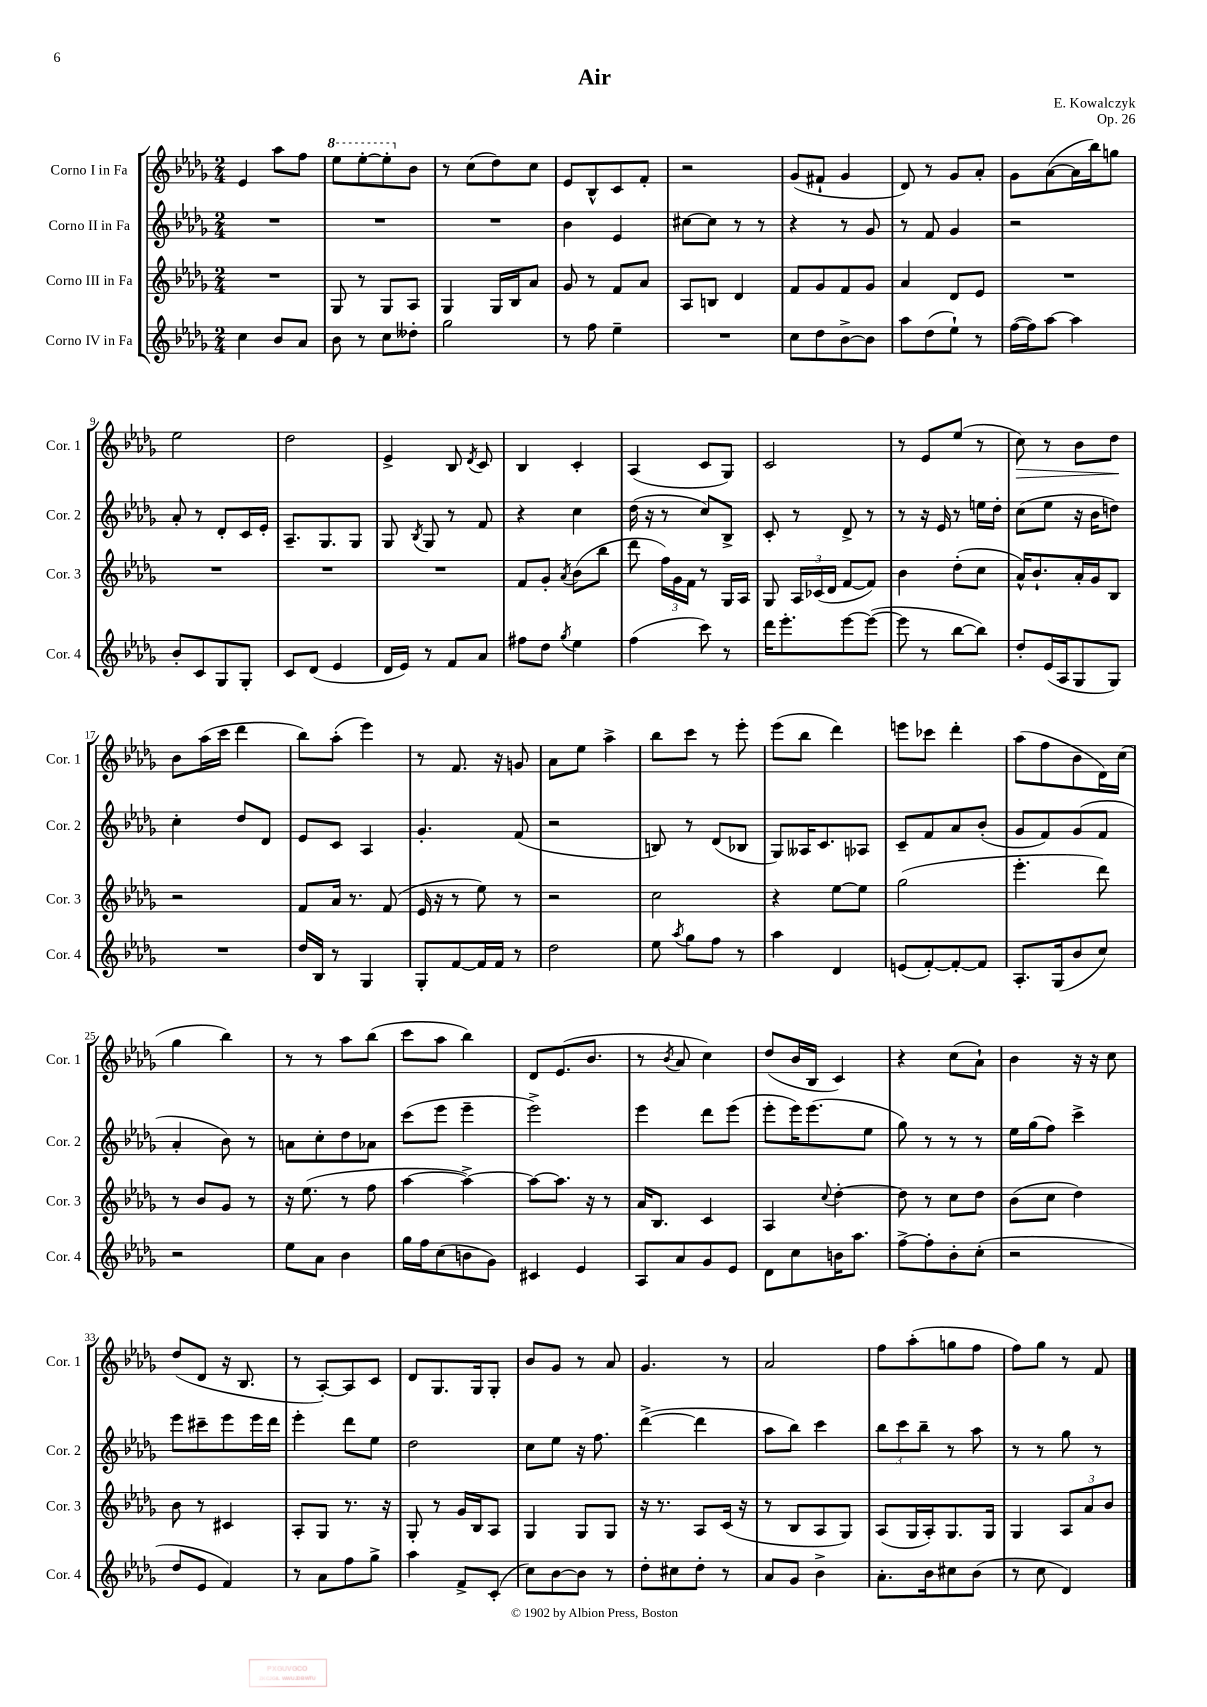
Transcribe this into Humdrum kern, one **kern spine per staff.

**kern	**kern	**kern	**kern
*staff4	*staff3	*staff2	*staff1
*clefG2	*clefG2	*clefG2	*clefG2
*k[b-e-a-d-g-]	*k[b-e-a-d-g-]	*k[b-e-a-d-g-]	*k[b-e-a-d-g-]
*M2/4	*M2/4	*M2/4	*M2/4
4cc\	2r	2r	4e-/
8b-/L	.	.	8aa-\L
8a-/J	.	.	8ff\J
=	=	=	=
8b-\	8G-/	2r	8eee-\L
8r	8r	.	[8eee-'\
8cc\L	8G-/L	.	8eee-'\]
8dd--'\J	8A-/J	.	8b-\J
=	=	=	=
2gg-\	4G-/	2r	8r
.	.	.	(8cc\L
.	16G-/LL	.	8dd-\)
.	16B-/J	.	.
.	8a-/J	.	8cc\J
=	=	=	=
8r	8g-/	4b-\	8e-/L
8ff\	8r	.	8B-^^/
4ee-~\	8f/L	4e-/	8c/
.	8a-/J	.	8f'/J
=	=	=	=
2r	8A-/L	[8cc#\L	2r
.	8B/J	8cc#\]J	.
.	4d-/	8r	.
.	.	8r	.
=	=	=	=
8cc\L	8f/L	4r	(8g-/L
8dd-\	8g-/	.	8f#`/J
[8b-^\	8f/	8r	4g-/
8b-\]J	8g-/J	8g-/	.
=	=	=	=
8aa-\L	4a-/	8r	8d-/)
(8dd-\	.	8f/	8r
8ee-`\J)	8d-/L	4g-/	8g-/L
8r	8e-/J	.	8a-'/J
=	=	=	=
([16ff\LL	2r	2r	8g-\L
16ff\]J)	.	.	.
[8aa-\J	.	.	([8a-\
4aa-\]	.	.	16a-\]L
.	.	.	16bb-\J)
.	.	.	8gg\J
=	=	=	=
8b-'/L	2r	8a-'/	2ee-\
8c/	.	8r	.
8G-/	.	8d-'/L	.
8G-'/J	.	16c/L	.
.	.	16e-'/JJ	.
=	=	=	=
8c/L	2r	8.A-~/L	2dd-\
(8d-/J	.	.	.
.	.	8.G-/	.
4e-/	.	.	.
.	.	8G-/J	.
=	=	=	=
16d-/LL	2r	8G-/	4e-^/
16e-/JJ)	.	.	.
.	.	8qB-/	.
8r	.	8G-/	.
8f/L	.	8r	8B-/
.	.	.	8qd-/
8a-/J	.	8f/	8c/
=	=	=	=
8ff#\L	8f/L	4r	4B-/
8dd-\J	8g-'/J	.	.
8qgg-/	8qa-/	.	.
4ee-\	(8b-\L	4cc\	4c'/
.	8bb-\J	.	.
=	=	=	=
(4ff\	8ddd-\	(16dd-\	(4A-/
.	.	16r	.
.	24ff\LL)	8r	.
.	24g-\	.	.
.	24f\JJ	.	.
8ccc\)	8r	8cc/L)	8c/L
8r	16G-/LL	8B-^/J	8G-/J)
.	16A-/JJ	.	.
=	=	=	=
16ddd-\LK	8G-/	8c'/	2c/
8.eee-'\	.	.	.
.	24A-/LL	8r	.
.	(24c-/	.	.
.	24d-/JJ	.	.
[8eee-\	[8f/L	8d-^/	.
(8eee-\_J	8f/]J)	8r	.
=	=	=	=
8eee-\]	4b-\	8r	8r
8r	.	16r	8e-/L
.	.	16e-/	.
[8bb-\L	(8dd-'\L	8r	(8ee-/J
8bb-\]J)	8cc\J	16ee\LL	8r
.	.	16dd-'\JJ	.
=	=	=	=
8dd-'/L	16a-^^/LK)	(8cc\L	8cc\)
.	8.b-`/	.	.
(16e-/L	.	8ee-\J	8r
16A-/J	.	.	.
8G-/	16a-'/L	16r	8b-\L
.	16g-/J	16b-\LK	.
8G-/J)	8B-/J	8dd\J)	8dd-\J
=	=	=	=
2r	2r	4cc'\	8b-\L
.	.	.	(16aa-\L
.	.	.	16ccc\JJ
.	.	8dd-/L	4ddd-\
.	.	8d-/J	.
=	=	=	=
16dd-/LL	8f/L	8e-/L	8bb-\L)
16B-/JJ	.	.	.
8r	16a-/Jk	8c/J	(8aa-'\J
.	8.r	.	.
4G-/	.	4A-/	4eee-\)
.	(8f/	.	.
=	=	=	=
8G-'/L	16e-/	4.g-'/	8r
.	16r	.	.
[8f/	8r	.	8.f/
16f/]L	8ee-\)	.	.
16f/JJ	.	.	16r
8r	8r	(8f/	8g/
=	=	=	=
2dd-\	2r	2r	8a-\L
.	.	.	8ee-\J
.	.	.	4aa-^\
=	=	=	=
8ee-\	2cc\	8B/)	8bb-\L
8qaa-/	.	.	.
8gg-\L	.	8r	8ccc\J
8ff\J	.	(8d-/L	8r
8r	.	8B-/J	8eee-'\
=	=	=	=
4aa-\	4r	8G-/L)	(8eee-\L
.	.	16A--/K	8bb-\J
.	.	8.c/	.
4d-/	[8ee-\L	.	4ddd-\)
.	8ee-\]J	8A-/J	.
=	=	=	=
(8e/L	(2gg-\	8c~/L	8eee\L
[8f'/)	.	8f/	8ccc-\J
8f'/_	.	8a-/	4ddd-'\
8f/]J	.	(8b-'/J	.
=	=	=	=
8.A-'/L	4.eee-'\	8g-/L	(8aa-\L
.	.	8f/)	8ff\
(16G-/k	.	.	.
8b-/	.	(8g-/	8b-\
8cc/J)	8ddd-\)	8f/J	16d-\L)
.	.	.	(16cc\JJ
=	=	=	=
2r	8r	4a-'/	4gg-\
.	8b-/L	.	.
.	8g-/J	8b-\)	4bb-\)
.	8r	8r	.
=	=	=	=
8ee-\L	16r	8a\L	8r
.	(8.ee-\	.	.
8a-\J	.	8cc'\	8r
4b-\	8r	8dd-\	8aa-\L
.	8ff\	8a-\J	(8bb-\J
=	=	=	=
16gg-\LL	[4aa-\	(8ccc\L	8ccc\L
16ff\J	.	.	.
(8cc\	.	8eee-\J	8aa-\J
8b\	4aa-^\_)	4eee-~\	4bb-\)
8g-\J)	.	.	.
=	=	=	=
4c#/	8aa-\_L	2eee-^\)	8d-/L
.	8.aa-\]J	.	(8.e-/
4e-/	.	.	.
.	16r	.	8.b-/J
.	8r	.	.
=	=	=	=
8A-/L	16a-/LK	4eee-\	8r
.	8.B-/J	.	.
.	.	.	8qb-/
8a-/	.	.	8a-/
8g-/	4c/	8ddd-\L	4cc\)
8e-/J	.	(8eee-\J	.
=	=	=	=
8d-\L	4A-/	8eee-'\L	(8dd-/L
8cc\	.	16eee-\K)	16b-/L
.	.	(8.eee-\	16B-/JJ
.	8qqcc/	.	.
16b\K	[4dd-'\	.	4c/)
8.aa-\J	.	.	.
.	.	8ee-\J	.
=	=	=	=
[8ff^\L	8dd-\]	8gg-\)	4r
8ff'\]	8r	8r	.
8b-'\	8cc\L	8r	(8cc\L
(8cc'\J	8dd-\J	8r	8a-`\J)
=	=	=	=
2r	(8b-\L	16ee-\LL	4b-\
.	.	(16gg-\J	.
.	8cc\J	8ff\J)	.
.	4dd-\)	4ccc^\	16r
.	.	.	16r
.	.	.	8cc\
=	=	=	=
8dd-/L	8b-\	8eee-\L	(8dd-/L
8e-/J	8r	8ccc#~\	8d-/J
4f/)	4c#/	8eee-\	16r
.	.	.	8.B-/
.	.	16eee-\L	.
.	.	16ddd-\JJ	.
=	=	=	=
8r	8A-'/L	4eee-'\	8r
8a-\L	8G-/J	.	[8A-'/L)
8ff\	8.r	8ddd-\L	8A-/]
8gg-^\J	.	8ee-\J	8c/J
.	16r	.	.
=	=	=	=
4aa-\	8G-'/	2dd-\	8d-/L
.	8r	.	8.G-/
8f^/L	16g-/LL	.	.
.	16B-/J	.	16G-/k
(8c'/J	8A-/J	.	8G-'/J
=	=	=	=
8cc\L)	4G-/	8cc\L	8b-/L
[8b-\	.	8ee-\J	8g-/J
8b-\]J	8G-/L	16r	8r
.	.	8.ff\	.
8r	8G-/J	.	8a-/
=	=	=	=
8dd-'\L	16r	([4ddd-^\	4.g-/
.	8.r	.	.
8cc#\	.	.	.
8dd-'\J	8A-/L	4ddd-\]	.
8r	(16c/Jk	.	8r
.	16r	.	.
=	=	=	=
8a-/L	8r	8aa-\L	2a-/
8g-/J	8B-/L	8bb-\J)	.
4b-^\	8A-/	4ccc\	.
.	8G-/J)	.	.
=	=	=	=
8.a-'\L	(8A-/L	12bb-\L	8ff\L
.	.	12ccc\	.
.	16G-/L	.	(8aa-'\
.	.	12bb-~\J	.
16b-\k	16A-'/J)	.	.
8cc#\	8.G-/	8r	8gg\
(8b-\J	.	8aa-\	8ff\J
.	16G-/Jk	.	.
=	=	=	=
8r	4G-/	8r	8ff\L)
8cc\	.	8r	8gg-\J
4d-/)	12A-/L	8gg-\	8r
.	12a-/	.	.
.	.	8r	8f/
.	12b-/J	.	.
==	==	==	==
*-	*-	*-	*-
